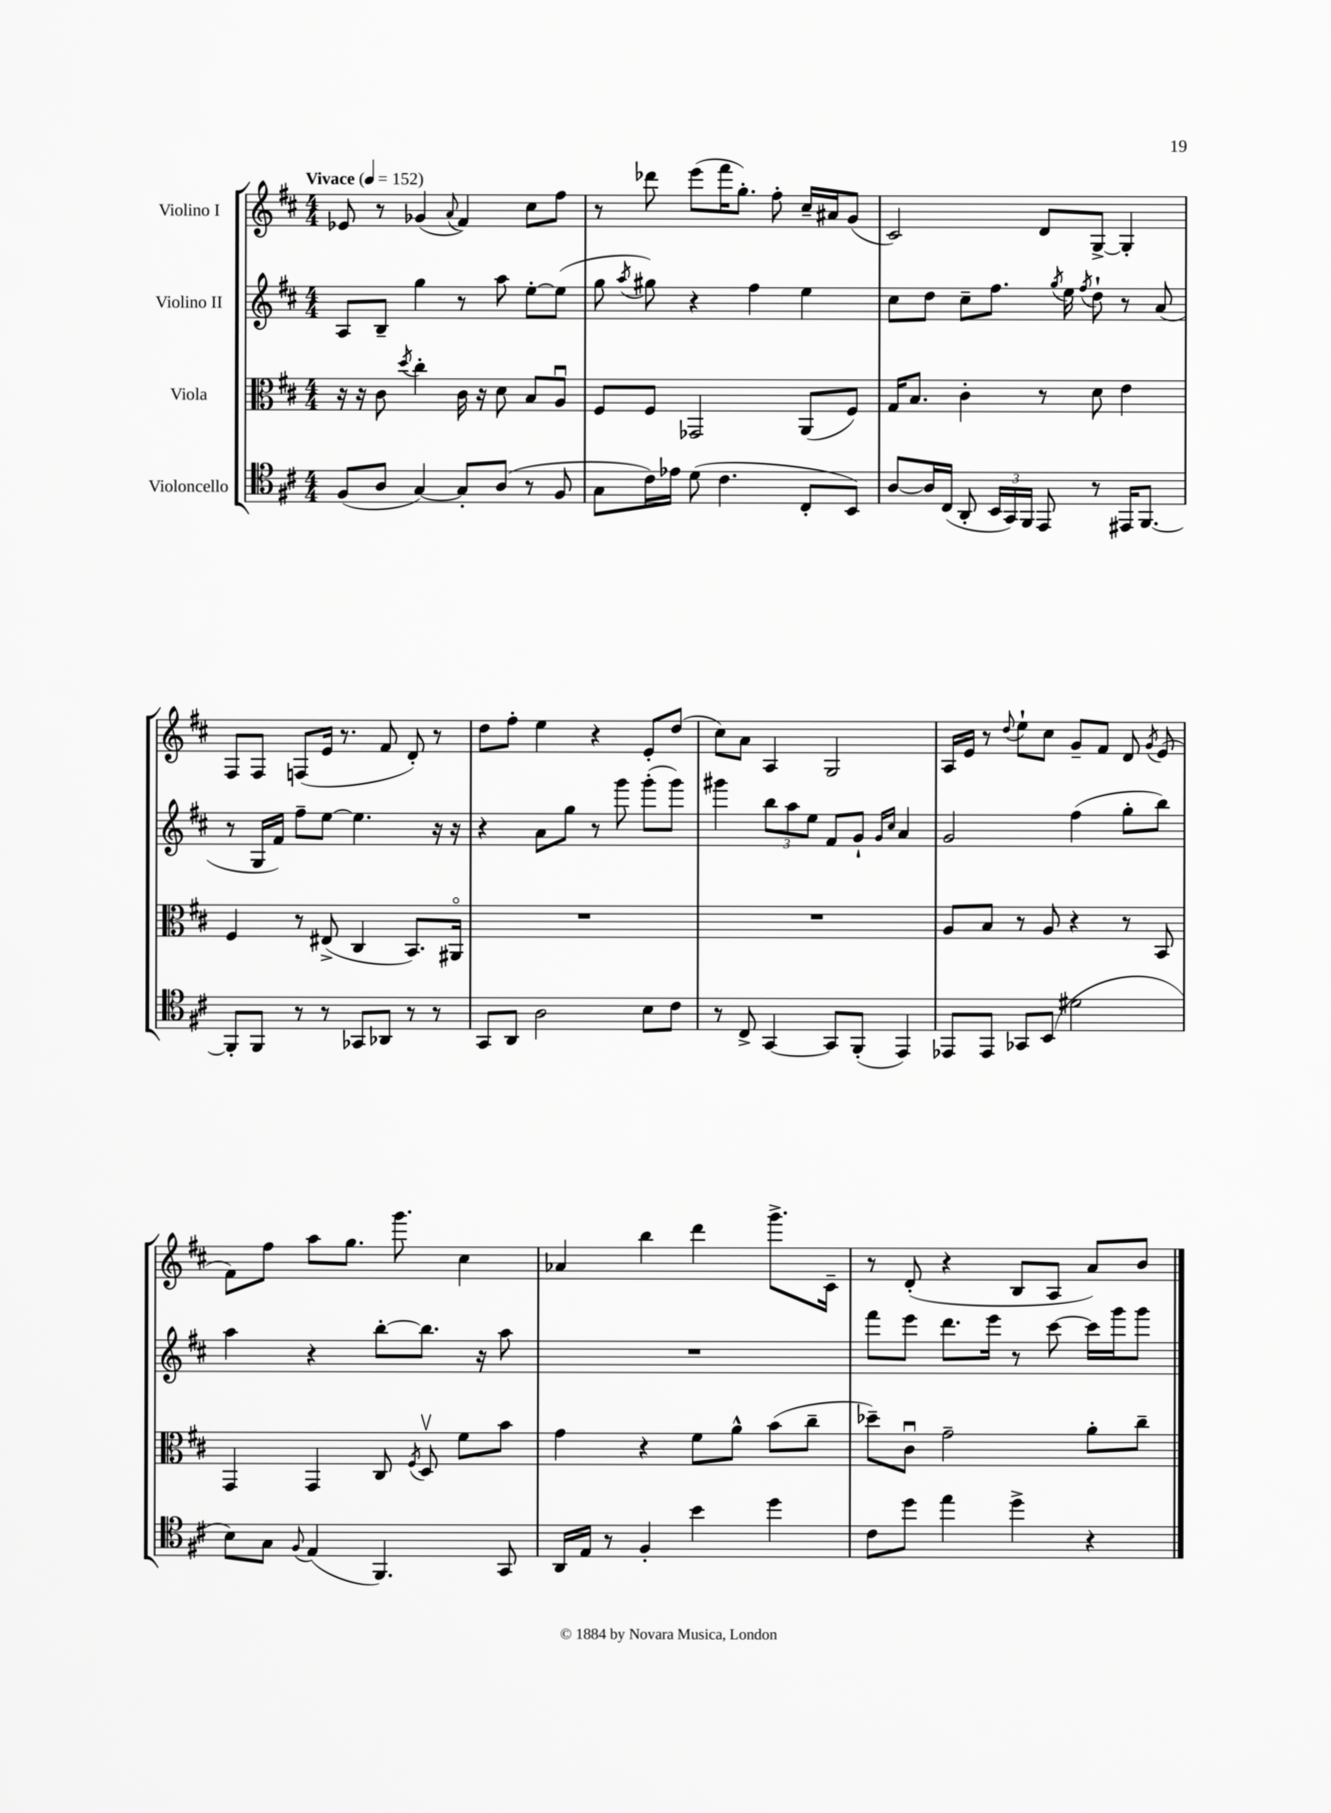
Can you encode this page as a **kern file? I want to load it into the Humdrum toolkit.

**kern	**kern	**kern	**kern
*part4	*part3	*part2	*part1
*staff4	*staff3	*staff2	*staff1
*I"Violoncello	*I"Viola	*I"Violino II	*I"Violino I
*clefC4	*clefC3	*clefG2	*clefG2
*k[f#c#]	*k[f#c#]	*k[f#c#]	*k[f#c#]
*M4/4	*M4/4	*M4/4	*M4/4
*MM152	*MM152	*MM152	*MM152
=1	=1	=1	=1
!	!	!	!LO:TX:a:B:t=Vivace
(8F#/L	16r	8A/L	8e-X/
.	16r	.	.
8A/J	8c#\	8B~/J	8r
.	8qdd/	.	.
[4G/)	4cc#'\	4gg\	(4g-X/
.	.	.	8qqa/
8G'/L]	16c#\	8r	4f#/)
.	16r	.	.
(8A/J	8d\	8aa\	.
8r	8B/L	[8ee'\L	8cc#\L
8F#/	8Au/J	(8ee\J]	8ff#\J
=2	=2	=2	=2
8G\L	8F#/L	8gg\	8r
.	.	8qaa/	.
16c#\L)	8F#/J	8gg#X\)	8ddd-X\
16e-X\JJ	.	.	.
(8d\	2GG-X/	4r	(8eee\L
4.c#\	.	.	16fff#\K
.	.	.	8.gg'\J)
.	.	4ff#\	.
.	.	.	8ff#'\
8C#'/L	(8AA/L	4ee\	16cc#~/LL
.	.	.	16a#X/J
8BB/J)	8F#/J)	.	(8g/J
=3	=3	=3	=3
[8A/L	16G/KL	8cc#\L	2c#/)
.	8.B/J	.	.
16A/L]	.	8dd\J	.
(16C#/JJ	.	.	.
8AA'/	4c#'\	8cc#~\L	.
24BB/LL	.	8.ff#\J	.
24GG/)	.	.	.
24FF#/JJ	.	.	.
8EE/	8r	.	8d/L
.	.	8qgg/	.
.	.	16ee\	.
.	.	8qff#/	.
8r	8d\	8dd`\	[8G^/J
16EE#X/KL	4e\	8r	4G'/]
[8.FF#/J	.	.	.
.	.	(8a/	.
!!LO:LB:g=z
=4	=4	=4	=4
8FF#'/L]	4F#/	8r	8F#/L
8FF#/J	.	16G/LL	8F#/J
.	.	16f#/JJ)	.
8r	8r	8ff#~\L	(8Fn/L
8r	(8E#X^/	[8ee\J	16e/Jk
.	.	.	8.r
8GG-X/L	4C#/	4.ee\]	.
8AA-X/J	.	.	8f#/
8r	8.BB/L)	.	8d'/)
8r	.	16r	8r
.	16AA#X/Jk	16r	.
=5	=5	=5	=5
8GG/L	1r	4r	8dd\L
8AA/J	.	.	8ff#'\J
2A\	.	8a\L	4ee\
.	.	8gg\J	.
.	.	8r	4r
.	.	8ggg\	.
8B\L	.	(8ggg'\L	8e'/L
8c#\J	.	8ggg\J)	(8dd/J
=6	=6	=6	=6
8r	1r	4ggg#X\	8cc#\L)
8C#^/	.	.	8a\J
[4GG/	.	12bb\L	4A/
.	.	12aa\	.
.	.	12ee\J	.
8GG/L]	.	8f#/L	2G/
(8FF#'/J	.	8g`/J	.
.	.	16qqg/LL	.
.	.	16qqcc#/JJ	.
4EE/)	.	4a/	.
=7	=7	=7	=7
8EE-X/L	8A/L	2g/	16A/LL
.	.	.	16e/JJ
8EE-/J	8B/J	.	8r
.	.	.	8qqdd/
8GG-X/L	8r	.	8ee`\L
(8BB/J	8A/	.	8cc#\J
2d#X\	4r	(4ff#\	8g~/L
.	.	.	8f#/J
.	8r	8gg'\L	8d/
.	.	.	8qg/
.	8BB/	8bb\J)	(8e/
!!LO:LB:g=z
=8	=8	=8	=8
8B\L)	4GG/	4aa\	8f#\L)
8G\J	.	.	8ff#\J
8qqF#/	.	.	.
(4E/	4GG/	4r	8aa\L
.	.	.	8.gg\J
4.FF#/)	8C#/	[8bb'\L	.
.	.	.	8.ggg\
.	8qF#/	.	.
.	8Dv/	8.bb\J]	.
.	8f#\L	.	4cc#\
.	.	16r	.
8GG/	8b\J	8aa\	.
=9	=9	=9	=9
16AA/LL	4g\	1r	4a-X/
16E/JJ	.	.	.
8r	.	.	.
4F#'/	4r	.	4bb\
4b\	8f#\L	.	4ddd\
.	8a^^\J	.	.
4dd\	(8b\L	.	8.ggg^\L
.	8cc#~\J	.	.
.	.	.	16c#~\Jk
=10	=10	=10	=10
8c#\L	8dd-X~\L)	8fff#\L	8r
8dd\J	8c#u\J	8eee\J	(8d'/
4ee\	2g~\	8.ddd\L	4r
.	.	16eee\Jk	.
4dd^\	.	8r	8B/L
.	.	[8ccc#\	8A/J
4r	8a'\L	16ccc#\LL]	8a/L)
.	.	16ggg\J	.
.	8cc#~\J	8ggg\J	8b/J
==	==	==	==
*-	*-	*-	*-
